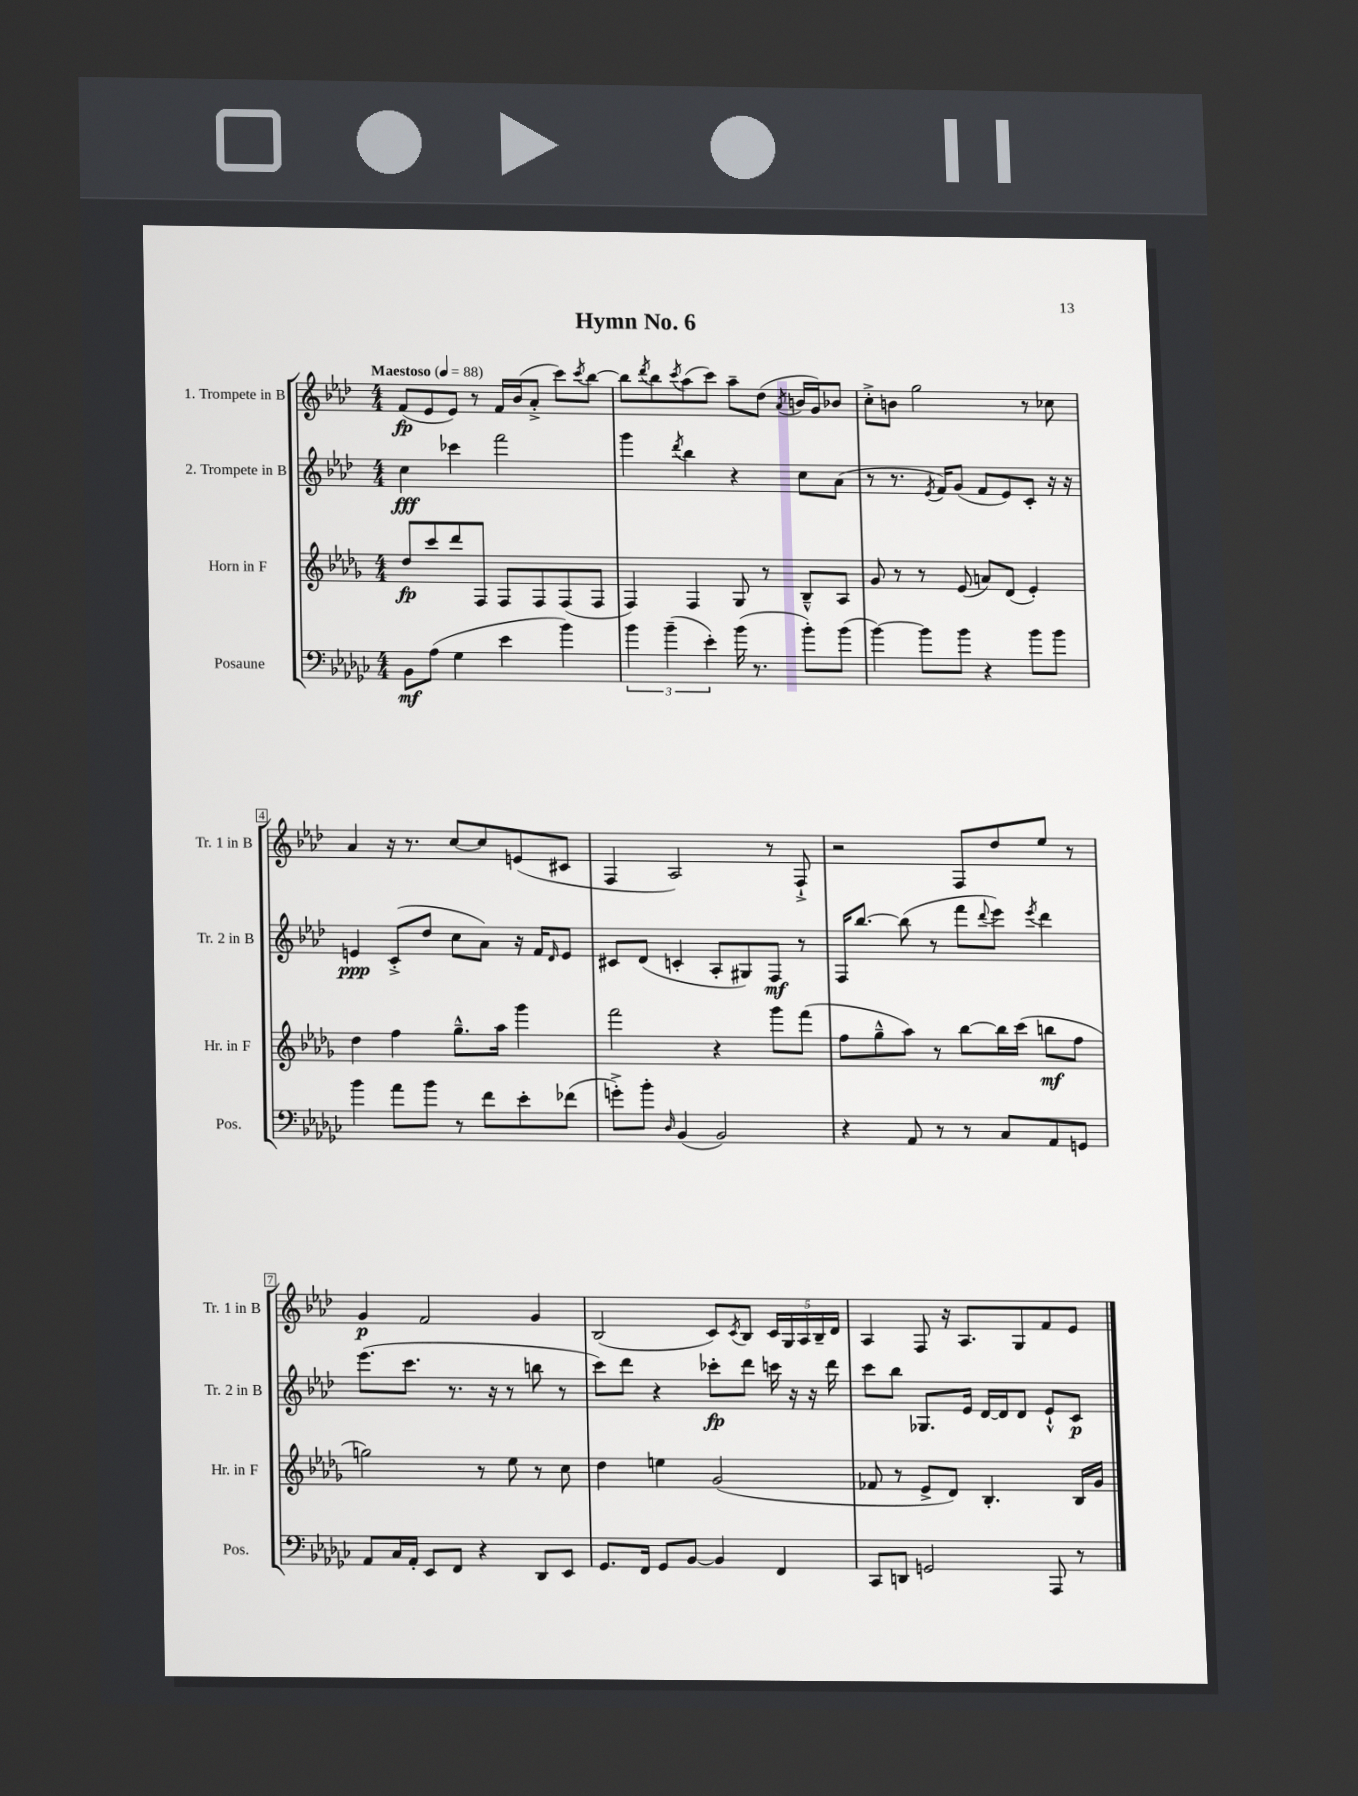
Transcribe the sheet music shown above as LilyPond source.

\header { title = "Hymn No. 6" }
<<
\new StaffGroup <<
\new Staff = "s0" \with { instrumentName = "1. Trompete in B" shortInstrumentName = "Tr. 1 in B" } {
    \clef treble \key aes \major \numericTimeSignature \time 4/4 \tempo "Maestoso" 4 = 88
    f'8\fp( ees'8 ees'8) r8 f'16 bes'16( aes'8-.-> c'''8) \acciaccatura { c'''8 } bes''8~ |
    bes''8 \acciaccatura { des'''8 } bes''8 \acciaccatura { c'''8 } aes''8( c'''8) aes''8-- des''8( \acciaccatura { aes'8 } b'16 g'16) bes'8 |
    c''8-.-> b'8 g''2 r8 ces''8 |
    aes'4 r16 r8. c''8~ c''8 e'8( cis'8 |
    f4 aes2) r8 f8-!-> |
    r2 f8 des''8 ees''8 r8 |
    g'4\p f'2 g'4 |
    bes2( c'8) \acciaccatura { c'8 } bes8 \tuplet 5/4 { c'16 g16 aes16 bes16-- des'16 } |
    aes4 f8 r16 aes8. g8 f'8 ees'8 \bar "|." |
}
\new Staff = "s1" \with { instrumentName = "2. Trompete in B" shortInstrumentName = "Tr. 2 in B" } {
    \clef treble \key aes \major \numericTimeSignature \time 4/4
    c''4\fff ces'''4 f'''2 |
    g'''4 \acciaccatura { des'''8 } bes''4 r4 c''8 aes'8( |
    r8 r8. \acciaccatura { ees'8 } f'16) g'8( f'8 ees'8) c'8-. r16 r16 |
    e'4\ppp c'8-.->( des''8 c''8 aes'8) r16 f'16 \grace { des'16 } e'8 |
    cis'8 des'8( c'4-. aes8-. gis8) f8\mf r8 |
    f16 bes''8.~ bes''8( r8 f'''8 \appoggiatura { des'''8 } ees'''8) \acciaccatura { ees'''8 } des'''4 |
    ees'''8.( c'''8. r8. r16 r8 b''8 r8 |
    c'''8) des'''8 r4 ces'''8-.\fp des'''8 c'''16 r16 r16 des'''16 |
    c'''8 bes''8 ges8. ees'16 des'16~ des'16 des'8 ees'8-!-^ c'8\p \bar "|." |
}
\new Staff = "s2" \with { instrumentName = "Horn in F" shortInstrumentName = "Hr. in F" } {
    \clef treble \key des \major \numericTimeSignature \time 4/4
    des''8\fp c'''8 des'''8 f8 f8 f8 f8( f8 |
    f4) f4 ges8 r8 bes8---^ aes8 |
    ges'8 r8 r8 ees'8( a'8) des'8( ees'4-.) |
    des''4 f''4 ges''8.---^ aes''16 ges'''4 |
    f'''2 r4 ges'''8 f'''8( |
    f''8 ges''8---^ aes''8) r8 bes''8~ bes''16 c'''16( b''8\mf f''8 |
    g''2) r8 ees''8 r8 c''8 |
    des''4 e''4 ges'2( |
    fes'8 r8 ees'8-> des'8) bes4.-. bes16 ges'16 \bar "|." |
}
\new Staff = "s3" \with { instrumentName = "Posaune" shortInstrumentName = "Pos." } {
    \clef bass \key ges \major \numericTimeSignature \time 4/4
    bes,8\mf aes8( ges4 ees'4 bes'4) |
    \tuplet 3/2 { bes'4 bes'4--( ees'4-.) } bes'16( r8. bes'8-.) bes'8( |
    bes'4~) bes'8 bes'8 r4 bes'8 bes'8 |
    bes'4 aes'8 bes'8 r8 f'8 ees'8-. fes'8( |
    g'8-.->) bes'8-. \grace { des16 } bes,4( bes,2) |
    r4 aes,8 r8 r8 ces8 aes,8 g,8 |
    aes,8 ces16 aes,16-. ees,8 f,8 r4 des,8 ees,8 |
    ges,8. f,16 ges,8 bes,8~ bes,4 f,4 |
    ces,8 d,8 g,2 aes,,8 r8 \bar "|." |
}
>>
>>
\layout { \context { \Score \override BarNumber.stencil = #(make-stencil-boxer 0.1 0.3 ly:text-interface::print) } }
